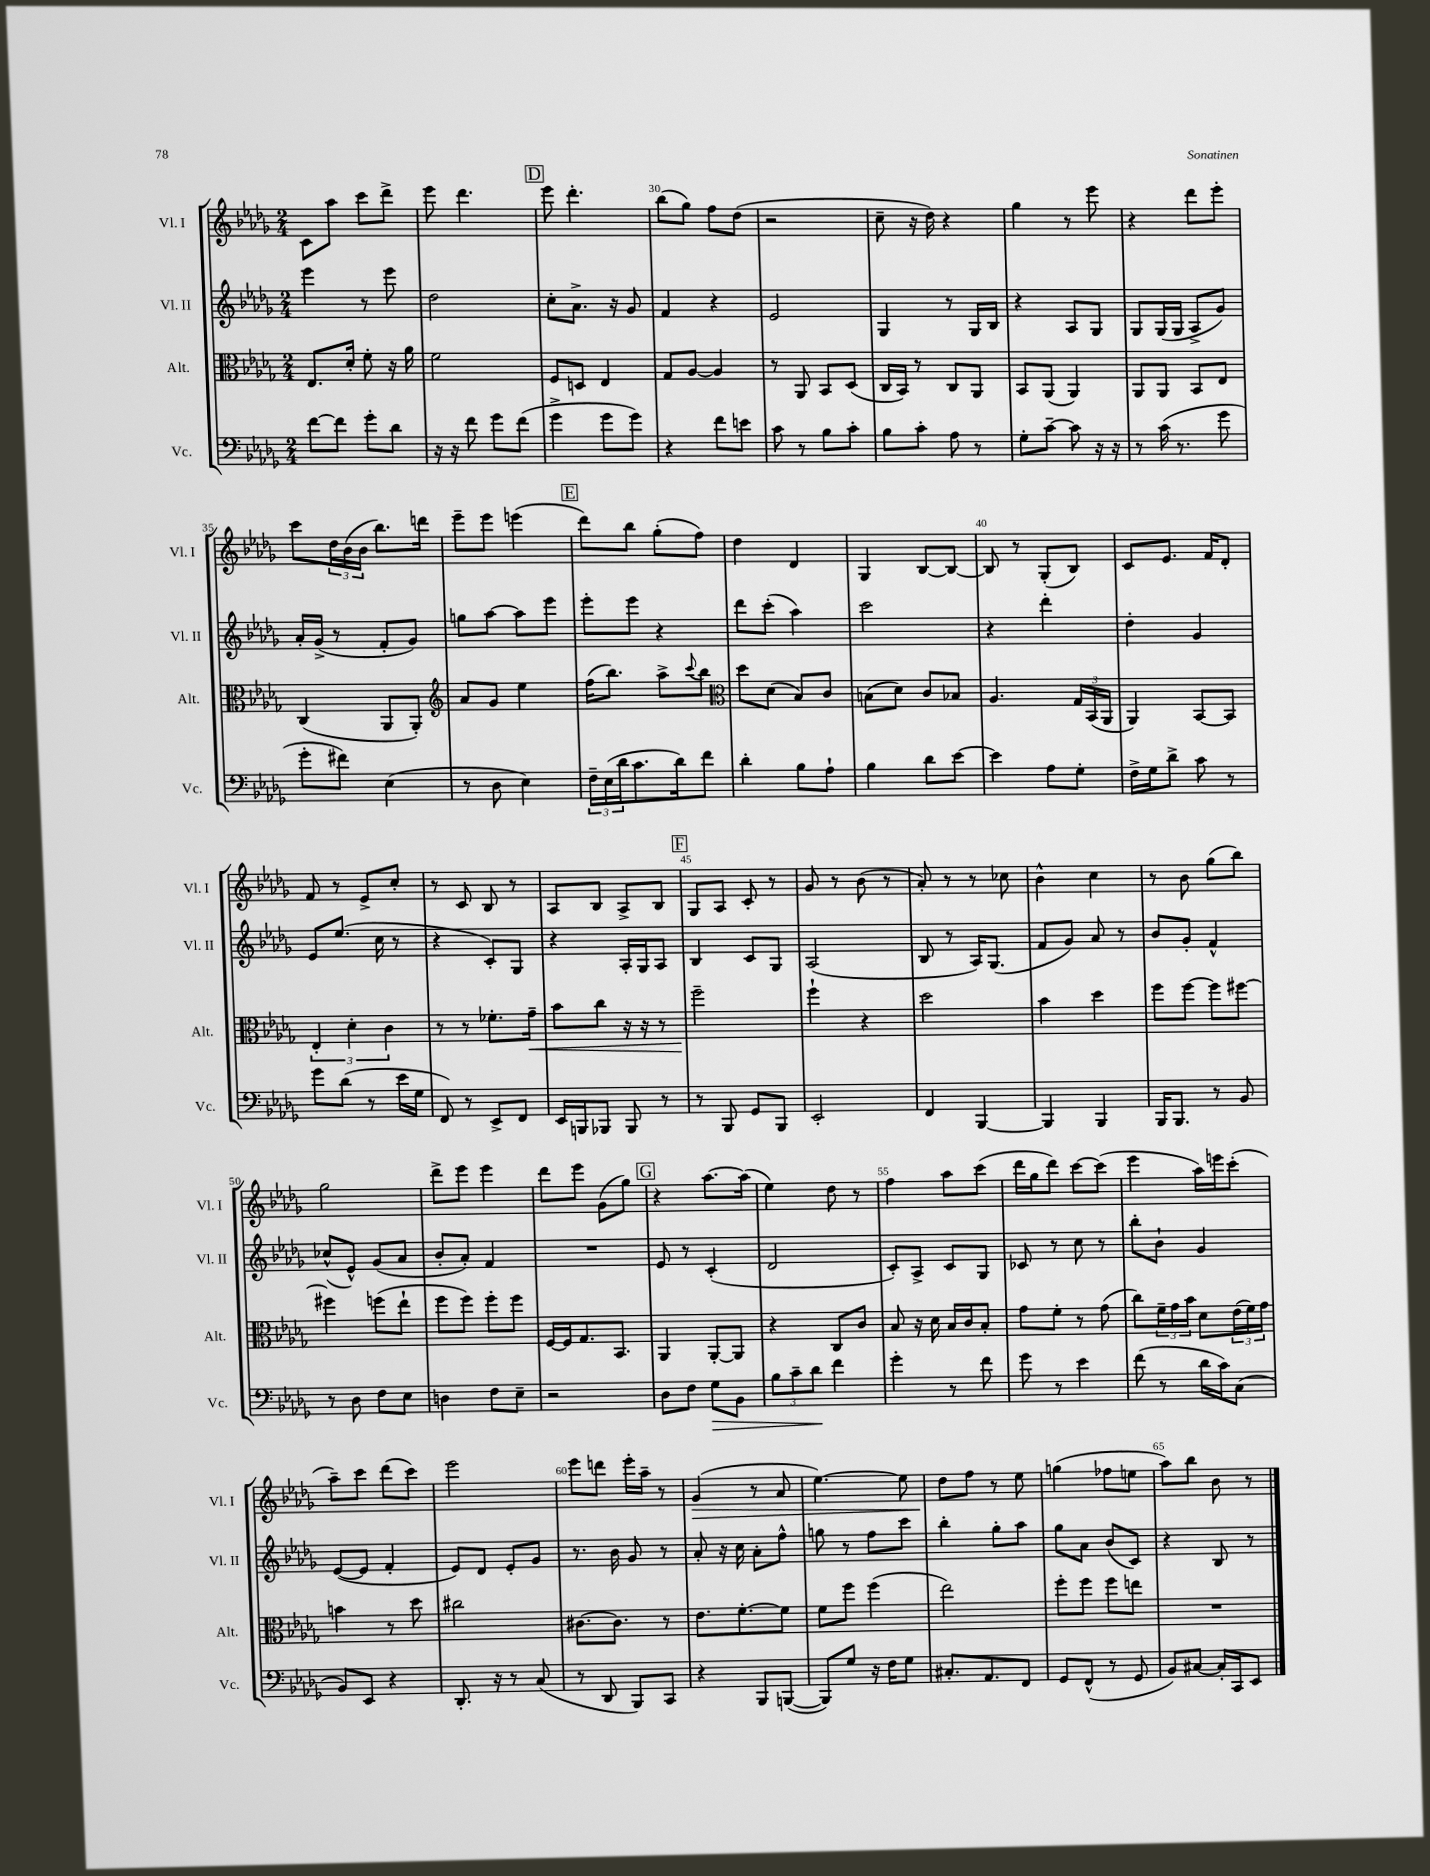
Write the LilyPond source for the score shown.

<<
\new StaffGroup <<
\new Staff = "s0" \with { instrumentName = "Vl. I" shortInstrumentName = "Vl. I" } {
    \clef treble \key des \major \numericTimeSignature \time 2/4
    c'8 aes''8 c'''8 des'''8-> |
    ees'''8 des'''4. |
    \mark \markup { \box "D" } ees'''8 des'''4.-. |
    bes''8( ges''8) f''8 des''8( |
    r2 |
    c''8-- r16 des''16) r4 |
    ges''4 r8 ees'''8 |
    r4 des'''8 ees'''8-. |
    c'''8 \tuplet 3/2 { des''16 bes'16( bes'16 } bes''8.) d'''16 |
    ees'''8-- ees'''8 e'''4( |
    \mark \markup { \box "E" } des'''8) bes''8 ges''8-.( f''8) |
    des''4 des'4 |
    ges4 bes8~ bes8~ |
    bes8 r8 ges8-.( bes8) |
    c'8 ees'8. f'16 des'8-. |
    f'8 r8 ees'8-> c''8-. |
    r8 c'8 bes8 r8 |
    aes8 bes8 aes8-> bes8 |
    \mark \markup { \box "F" } ges8 aes8 c'8-. r8 |
    ges'8 r8 bes'8( r8 |
    aes'8-.) r8 r8 ces''8 |
    bes'4-^ c''4 |
    r8 bes'8 ges''8( bes''8) |
    ges''2 |
    des'''8-> ees'''8 ees'''4 |
    des'''8 ees'''8 ges'8( ges''8) |
    \mark \markup { \box "G" } r4 aes''8.~ aes''16( |
    ees''4) des''8 r8 |
    f''4 aes''8 c'''8( |
    des'''16 ges''16 des'''8) c'''8~ c'''8( |
    ees'''4 aes''16) e'''16 c'''8-.( |
    aes''8--) c'''8 des'''8( c'''8) |
    ees'''2 |
    ees'''8 d'''8 ees'''16-. aes''16-- r8 |
    ges'4\>( r8 aes'8 |
    ees''4.~) ees''8 |
    des''8\! f''8 r8 ees''8 |
    g''4( fes''8 e''8 |
    aes''8) bes''8 bes'8 r8 \bar "|." |
}
\new Staff = "s1" \with { instrumentName = "Vl. II" shortInstrumentName = "Vl. II" } {
    \clef treble \key des \major \numericTimeSignature \time 2/4
    ees'''4 r8 ees'''8 |
    des''2 |
    \mark \markup { \box "D" } c''8-. aes'8.-> r16 ges'8 |
    f'4 r4 |
    ees'2 |
    ges4 r8 ges16 bes16 |
    r4 aes8 ges8 |
    ges8 ges16( ges16 aes8-> ges'8) |
    aes'16-. ges'16->( r8 f'8-. ges'8) |
    g''8 aes''8~ aes''8 ees'''8 |
    \mark \markup { \box "E" } ees'''8-. ees'''8 r4 |
    des'''8 c'''8-.( aes''4) |
    c'''2 |
    r4 des'''4-. |
    des''4-. ges'4 |
    ees'8 ees''8.( c''16 r8 |
    r4 c'8-.) ges8 |
    r4 aes16-. ges16 aes8 |
    \mark \markup { \box "F" } bes4 c'8 ges8 |
    aes2( |
    bes8 r8 aes16) ges8.( |
    f'8 ges'8) aes'8 r8 |
    bes'8 ges'8-. f'4-^ |
    ces''8-^( ees'8-^) ges'8( aes'8 |
    bes'8-. aes'8-.) f'4 |
    R2 |
    \mark \markup { \box "G" } ees'8 r8 c'4-.( |
    des'2 |
    c'8-.) aes8-> c'8 ges8 |
    ces'8 r8 c''8 r8 |
    bes''8-. bes'8-! ges'4 |
    ees'8~( ees'8 f'4-. |
    ees'8) des'8 ees'8-. ges'8 |
    r8. bes'16 ges'8 r8 |
    aes'8-. r16 c''16 aes'8-. f''8-^ |
    g''8 r8 f''8 c'''8 |
    bes''4-. ges''8-. aes''8 |
    ges''8 aes'8 bes'8( c'8) |
    r4 bes8 r8 \bar "|." |
}
\new Staff = "s2" \with { instrumentName = "Alt." shortInstrumentName = "Alt." } {
    \clef alto \key des \major \numericTimeSignature \time 2/4
    ees8. des'16-. f'8-. r16 aes'16 |
    f'2 |
    \mark \markup { \box "D" } f8 d8 ees4 |
    ges8 aes8~ aes4 |
    r8 aes,8 bes,8 des8( |
    c16 bes,16) r8 c8 aes,8 |
    bes,8 aes,8( aes,4) |
    aes,8 aes,8 bes,8 ees8 |
    c4( aes,8 aes,8-.) |
    \clef treble aes'8 ges'8 ees''4 |
    \mark \markup { \box "E" } f''16( bes''8.) aes''8-> \appoggiatura { c'''8 } bes''8 |
    \clef alto des''8 des'8( bes8) c'8 |
    b8( des'8) c'8 bes8 |
    aes4. \tuplet 3/2 { ges16 bes,16( aes,16 } |
    aes,4) bes,8~ bes,8 |
    \tuplet 3/2 { ees4-. des'4-. c'4 } |
    r8 r8 fes'8.-. ges'16--\< |
    bes'8 c''8 r16 r16 r8 |
    \mark \markup { \box "F" } f''2--\! |
    f''4-! r4 |
    des''2 |
    bes'4 des''4 |
    f''8 f''8~ f''8 fis''8~ |
    fis''4 f''8( ees''8-! |
    f''8 f''8) f''8-. f''8 |
    f16~ f16 ges8. bes,8. |
    \mark \markup { \box "G" } aes,4 aes,8~-. aes,8 |
    r4 c8 c'8 |
    bes8 r16 des'16 bes16 c'16 bes8-. |
    ges'8 f'8-. r8 ges'8( |
    c''8) \tuplet 3/2 { f'16-- ges'16 bes'16 } des'8 \tuplet 3/2 { ees'16( f'16) ges'16 } |
    b'4 r8 des''8 |
    cis''2 |
    cis'8.~ cis'8. r8 |
    ees'8. f'8.~-. f'8 |
    f'8 f''8 f''4( |
    ees''2) |
    f''8-. f''8 f''8 e''8 |
    R2 \bar "|." |
}
\new Staff = "s3" \with { instrumentName = "Vc." shortInstrumentName = "Vc." } {
    \clef bass \key des \major \numericTimeSignature \time 2/4
    f'8~ f'8 ges'8-. des'8 |
    r16 r16 f'8 ges'8 f'8( |
    \mark \markup { \box "D" } ges'4-> ges'8 ges'8) |
    r4 f'8 e'8 |
    c'8 r8 bes8 c'8-. |
    bes8 c'8-. aes8 r8 |
    ges8-. c'8~-- c'8 r16 r16 |
    r8 c'16( r8. ges'8 |
    ges'8-. fis'8) ees4( |
    r8 des8 ees4) |
    \mark \markup { \box "E" } \tuplet 3/2 { f16-- ees16( des'16 } c'8. des'16) f'8 |
    des'4-. bes8 aes8-! |
    bes4 des'8 ees'8~ |
    ees'4 aes8 ges8-. |
    f16-> ges16 des'8-> c'8 r8 |
    ges'8 des'8( r8 ees'16 ges16 |
    f,8) r8 ees,8-> f,8 |
    ees,16 b,,16 bes,,8 bes,,8 r8 |
    \mark \markup { \box "F" } r8 bes,,8 ges,8 bes,,8 |
    ees,2-. |
    f,4 bes,,4~ |
    bes,,4 bes,,4 |
    bes,,16 bes,,8. r8 bes,8 |
    r8 des8 f8 ees8 |
    d4 f8 ees8-- |
    r2 |
    \mark \markup { \box "G" } des8 f8 ges8\> bes,8 |
    \tuplet 3/2 { bes8 c'8-- des'8\! } f'4 |
    ges'4-. r8 f'8 |
    ges'8 r8 ees'4 |
    f'8( r8 des'16 c'16) c8( |
    bes,8) ees,8 r4 |
    des,8.-. r16 r8 c8( |
    r8 des,8 bes,,8) c,8 |
    r4 bes,,8 b,,8~( |
    b,,8) ges8 r16 f16 ges8 |
    cis8.-. aes,8. f,8 |
    ges,8 f,8-^( r8 ges,8 |
    bes,8) cis8~ cis16-. c,16 ees,8 \bar "|." |
}
>>
>>
\layout { \context { \Score currentBarNumber = #27 \override BarNumber.break-visibility = ##(#f #t #t) barNumberVisibility = #(every-nth-bar-number-visible 5) } }
